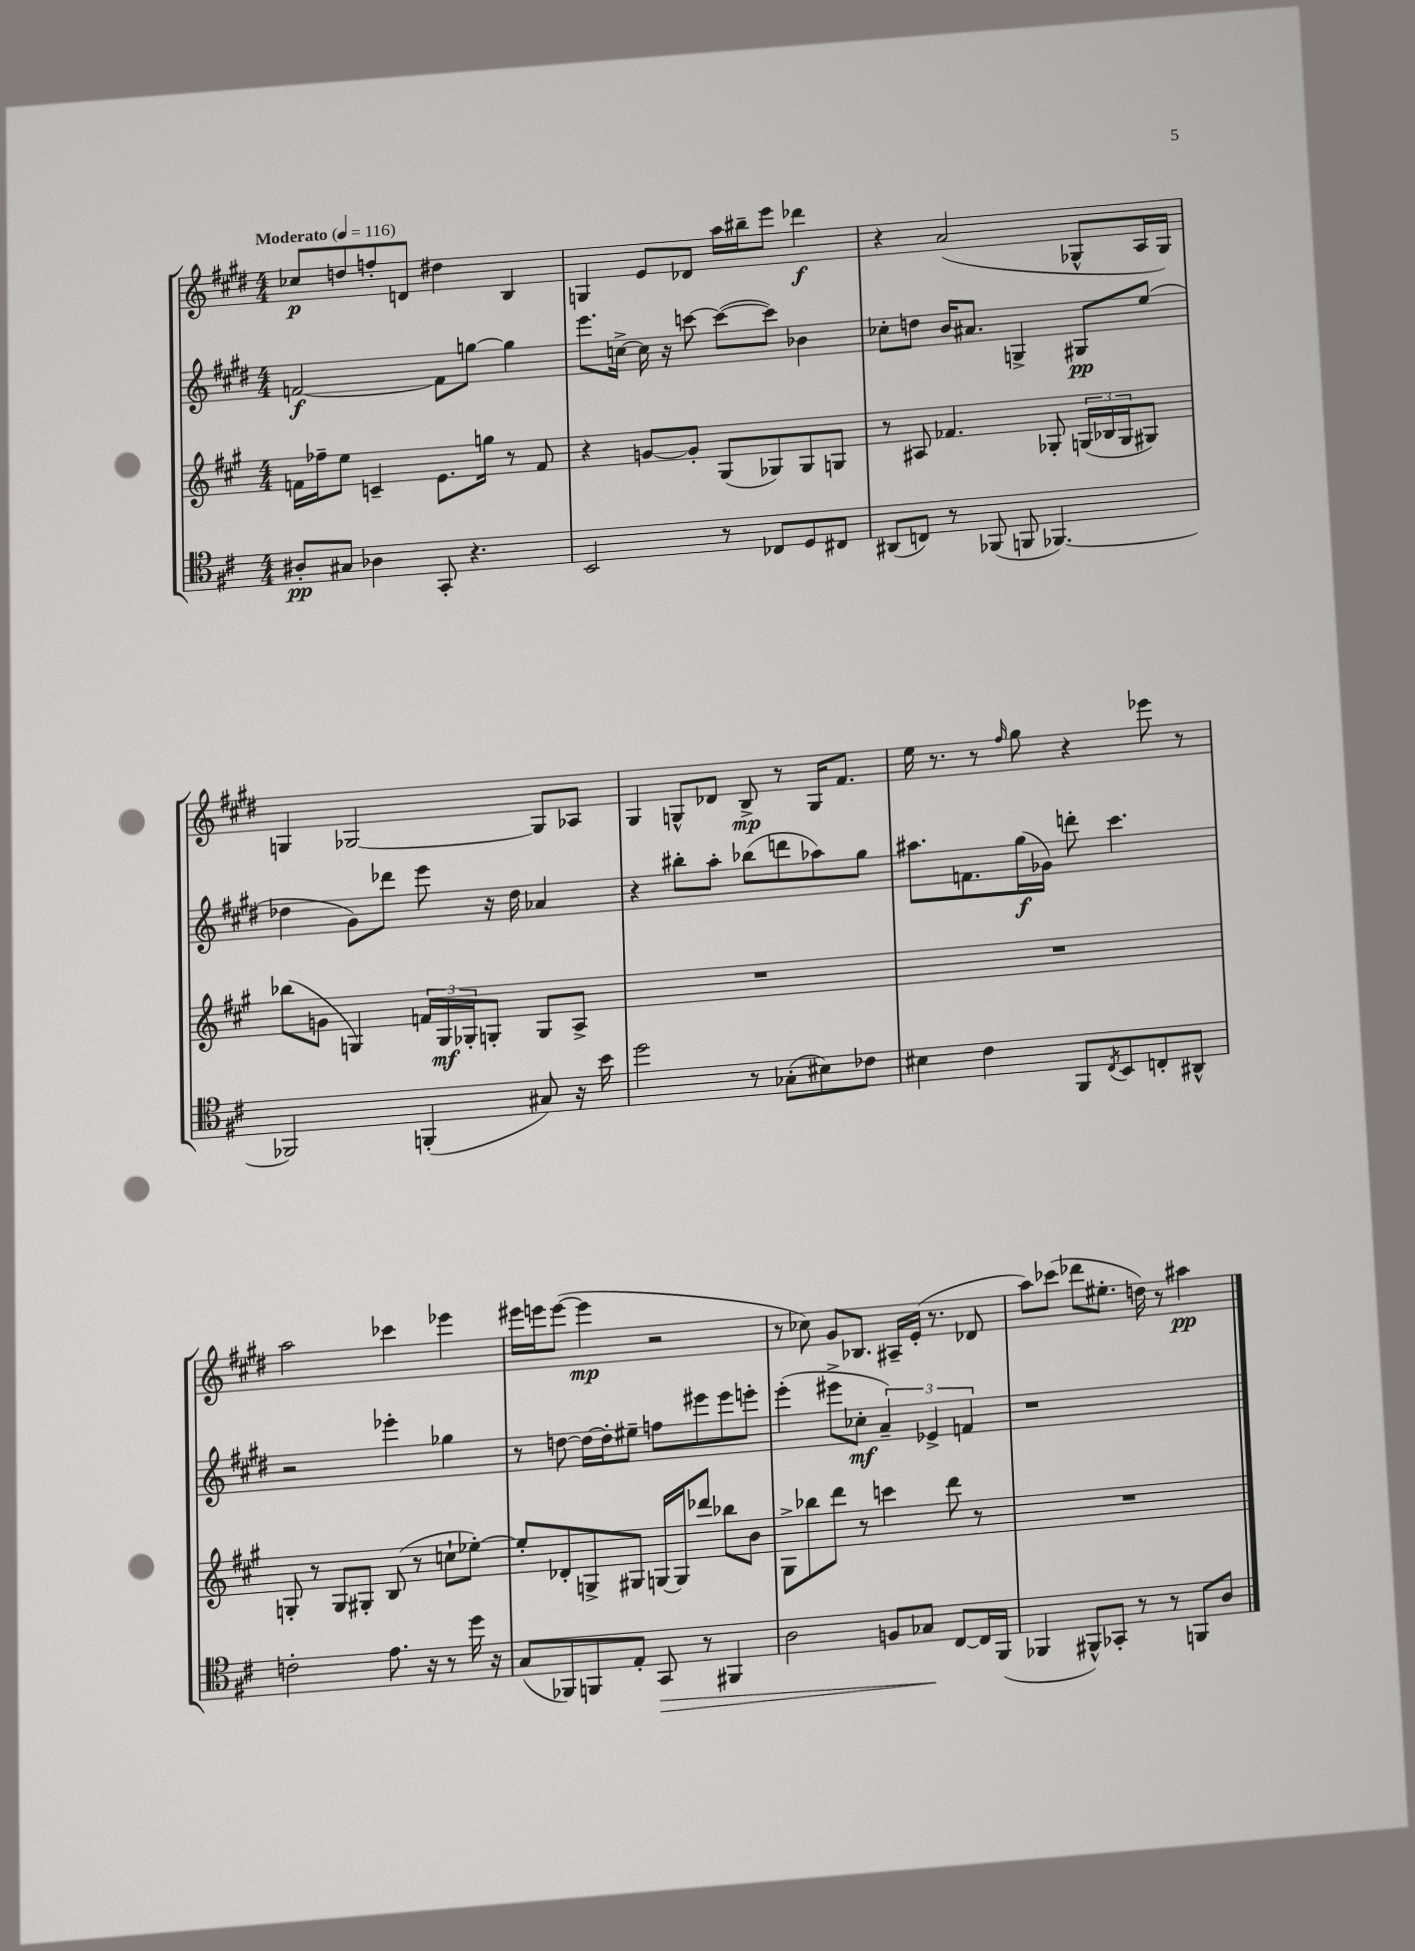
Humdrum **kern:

**kern	**dynam	**kern	**dynam	**kern	**dynam	**kern	**dynam
*part4	*part4	*part3	*part3	*part2	*part2	*part1	*part1
*staff4	*staff4	*staff3	*staff3	*staff2	*staff2	*staff1	*staff1
*clefC4	*	*clefG2	*	*clefG2	*	*clefG2	*
*k[f#c#]	*	*k[f#c#g#]	*	*k[f#c#g#d#]	*	*k[f#c#g#d#]	*
*M4/4	*	*M4/4	*	*M4/4	*	*M4/4	*
*MM116	*	*MM116	*	*MM116	*	*MM116	*
=1	=1	=1	=1	=1	=1	=1	=1
!	!	!	!	!	!	!LO:TX:a:B:t=Moderato	!
8A#X'/L	pp	16fn\LL	.	[2fn/	f	8cc-X/L	p
.	.	16ff-X~\J	.	.	.	.	.
8G#X/J	.	8ee\J	.	.	.	8ddn/	.
4A-X\	.	4cn~/	.	.	.	8ffn'/	.
.	.	.	.	.	.	8dn/J	.
8GG'/	.	8.e\L	.	8f\L]	.	4dd#X\	.
4.r	.	.	.	[8ggn\J	.	.	.
.	.	16ggn\Jk	.	.	.	.	.
.	.	8r	.	4gg\]	.	4B/	.
.	.	8f/	.	.	.	.	.
=2	=2	=2	=2	=2	=2	=2	=2
2BB/	.	4r	.	8.eee\L	.	4Gn/	.
.	.	.	.	[16ccn^\Jk	.	.	.
.	.	[8gn/L	.	16cc\]	.	8e/L	.
.	.	.	.	16r	.	.	.
.	.	8g'/J]	.	[8cccn\	.	8d-X/J	.
8r	.	(8G#/L	.	(8ccc\L_	.	16aa\LL	.
.	.	.	.	.	.	16bb#X~\J	.
8C-X/L	.	8G-X/)	.	8ccc\J])	.	8eee\J	.
8D/	.	8G-/	.	4b-X\	.	4ddd-X\	f
8C#X/J	.	8Gn/J	.	.	.	.	.
=3	=3	=3	=3	=3	=3	=3	=3
(8AA#X/L	.	8r	.	8cc-X'\L	.	4r	.
8Cn/J)	.	8A#X/	.	8ddn\J	.	.	.
8r	.	4.f-X/	.	16b/KL	.	(2a/	.
.	.	.	.	8.a#X/J	.	.	.
(8FF-X/	.	.	.	.	.	.	.
8FFn/	.	.	.	4Gn^/	.	.	.
[4.FF-X/)	.	8G-X'/	.	.	.	.	.
.	.	(24Gn/LL	.	8G#X/L	pp	8G-X^^/L	.
.	.	24B-X/	.	.	.	.	.
.	.	24G/J	.	.	.	.	.
.	.	8G#X/J)	.	(8ee/J	.	16A/L	.
.	.	.	.	.	.	16G-/JJ)	.
!!LO:LB:g=z
=4	=4	=4	=4	=4	=4	=4	=4
2FF-X/]	.	(8bb-X\L	.	4dd-X\	.	4Gn/	.
.	.	8gn\J	.	.	.	.	.
.	.	4Gn/)	.	8g#\L)	.	[2G-X/	.
.	.	.	.	8ddd-X\J	.	.	.
(4FFn'/	.	24fn/LL	.	8eee\	.	.	.
.	.	24G/	mf	.	.	.	.
.	.	24G-X'/J	.	.	.	.	.
.	.	8Gn'/J	.	16r	.	.	.
.	.	.	.	16dd-\	.	.	.
8G#X/)	.	8G/L	.	4a-X/	.	8G-/L]	.
16r	.	8A^/J	.	.	.	8A-X/J	.
16b\	.	.	.	.	.	.	.
=5	=5	=5	=5	=5	=5	=5	=5
2dd\	.	1r	.	4r	.	4G#/	.
.	.	.	.	8bb#X'\L	.	8Gn^^/L	.
.	.	.	.	8aa'\J	.	8d-X/J	.
8r	.	.	.	(8bb-X\L	.	8B^/	mp
(8G-X'\L	.	.	.	8dddn\	.	8r	.
8B#X\)	.	.	.	8aa-X\)	.	16G/KL	.
.	.	.	.	.	.	8.f#/J	.
8c-X\J	.	.	.	8gg#\J	.	.	.
=6	=6	=6	=6	=6	=6	=6	=6
4B#X\	.	1r	.	8.aa#X\L	.	16ee\	.
.	.	.	.	.	.	8.r	.
.	.	.	.	8.fn\	.	.	.
4c#\	.	.	.	.	.	8r	.
.	.	.	.	.	.	16qqff#/	.
.	.	.	.	(16gg#\L	f	8gg#\	.
.	.	.	.	16g-X\JJ)	.	.	.
8FF#/L	.	.	.	8dddn'\	.	4r	.
8qC#/	.	.	.	.	.	.	.
8BB/	.	.	.	4.ccc#\	.	.	.
8Cn'/	.	.	.	.	.	8eee-X\	.
8AA#X^^/J	.	.	.	.	.	8r	.
!!LO:LB:g=z
=7	=7	=7	=7	=7	=7	=7	=7
2cn'\	.	8Gn'/	.	2r	.	2aa\	.
.	.	8r	.	.	.	.	.
.	.	8G/L	.	.	.	.	.
.	.	8G#X'/J	.	.	.	.	.
8.e\	.	(8B/	.	4eee-X'\	.	4ccc-X\	.
.	.	8r	.	.	.	.	.
16r	.	.	.	.	.	.	.
8r	.	8ccn`\L	.	4gg-X\	.	4eee-X\	.
16dd\	.	[8ee-X'\J)	.	.	.	.	.
16r	.	.	.	.	.	.	.
=8	=8	=8	=8	=8	=8	=8	=8
(8G/L	.	8ee-'/L]	.	8r	.	16eee#X\LL	.
.	.	.	.	.	.	16eeen\J	.
8FF-X/)	.	8d-X'/	.	[8ddn\	.	([8eee\J	.
8FFn/	.	8Gn^/	.	16dd\LL_	.	4eee\]	mp
.	.	.	.	16dd'\J]	.	.	.
8E'/J	.	8G#X/J	.	8ee#X~\J	.	.	.
!	!LO:HP:b	!	!	!	!	!	!
8GG/	>	[16Gn/LL	.	8ffn\L	.	2r	.
.	.	16G/J]	.	.	.	.	.
8r	.	8ddd-X/J	.	8eee#X\	.	.	.
4FF#X/	.	8bb-X\L	.	8eee#\	.	.	.
.	.	8b\J	.	8eeen'\J	.	.	.
=9	=9	=9	=9	=9	=9	=9	=9
2A\	.	8G#^\L	.	(4eee'\	.	8r	.
.	.	8bb-X\	.	.	.	8cc-X\)	.
.	.	8ddd\J	.	8eee#X^\L	.	8g#/L	.
.	.	8r	.	8cc-X'\J	mf	8.B-X/J	.
8Fn/L	.	4cccn\	.	6a~/)	.	.	.
.	.	.	.	.	.	16A#X~/LL	.
8G-X/J	.	.	.	.	.	(16e'/JJ	.
.	.	.	.	6e-X^/	.	.	.
.	.	.	.	.	.	8.r	.
[8C#/L	]	8ddd\	.	.	.	.	.
.	.	.	.	6fn/	.	.	.
16C#/L]	.	8r	.	.	.	8d-X/	.
(16FF#/JJ	.	.	.	.	.	.	.
=10	=10	=10	=10	=10	=10	=10	=10
4FF-X/	.	1r	.	1r	.	8aa\L)	.
.	.	.	.	.	.	(8ccc-X\J	.
8FF#X^^/L)	.	.	.	.	.	8ddd-X\L	.
8GG-X'/J	.	.	.	.	.	8.ee#X'\J	.
8r	.	.	.	.	.	.	.
.	.	.	.	.	.	16ddn\)	.
8r	.	.	.	.	.	8r	.
8FFn/L	.	.	.	.	.	4aa#X\	pp
8A/J	.	.	.	.	.	.	.
==	==	==	==	==	==	==	==
*-	*-	*-	*-	*-	*-	*-	*-
